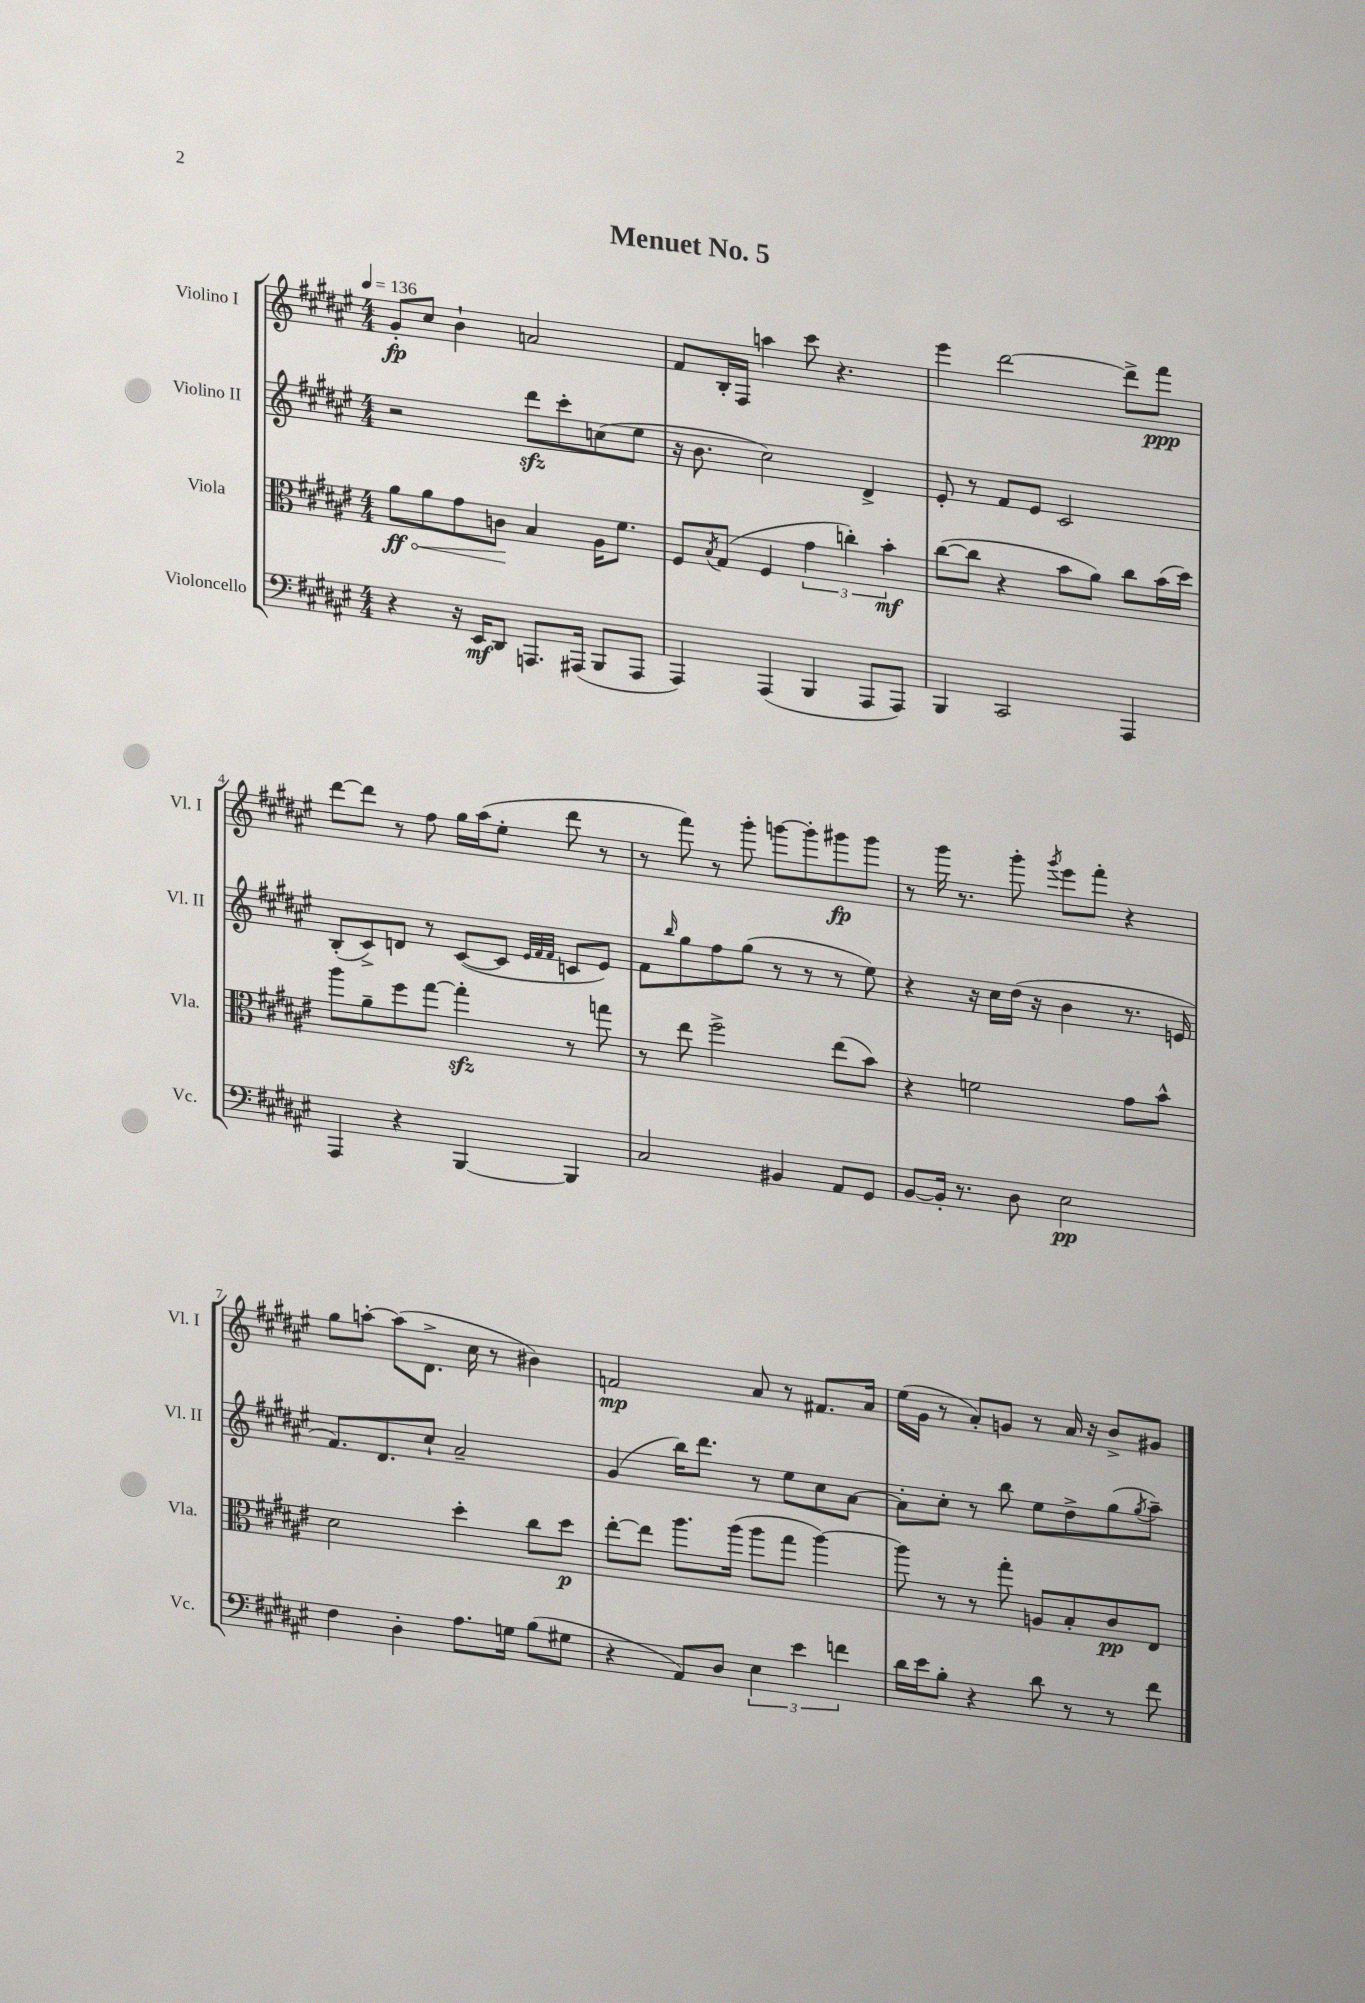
\header { title = "Menuet No. 5" }
<<
\new StaffGroup <<
\new Staff = "s0" \with { instrumentName = "Violino I" shortInstrumentName = "Vl. I" } {
    \clef treble \key fis \major \numericTimeSignature \time 4/4 \tempo 4 = 136
    gis'8-.\fp cis''8 b'4-! a'2 |
    fis'8 b16-. fis16 a''4 cis'''8 r4. |
    eis'''4 dis'''2~ dis'''8-> fis'''8\ppp |
    dis'''8~ dis'''8 r8 fis''8 gis''16 ais''16( eis''8-. dis'''8 r8 |
    r8 fis'''8) r8 gis'''8-. g'''8~ g'''8-. gis'''8\fp gis'''8 |
    r8 gis'''16 r8. gis'''8-. \acciaccatura { gis'''8 } eis'''8 fis'''8-. r4 |
    gis''8 a''8~-. a''8( dis'8.-> cis''16 r8 bis'4) |
    f'2\mp ais'8 r8 fis'8. ais'16 |
    eis''16( gis'16 r8 ais'8-.) g'8 r8 ais'16 r16 b'8-> gis'8 \bar "|." |
}
\new Staff = "s1" \with { instrumentName = "Violino II" shortInstrumentName = "Vl. II" } {
    \clef treble \key fis \major \numericTimeSignature \time 4/4
    r2 dis'''8\sfz cis'''8-. c''8( eis''8 |
    r16 b'8. cis''2) dis'4-> |
    eis'8-. r8 fis'8 eis'8 cis'2 |
    b8-.( cis'8->) d'8 r8 cis'8~( cis'8 \grace { eis'32 fis'32 fis'32 } c'8 eis'8) |
    fis'8 \grace { b''16 } gis''8 fis''8 gis''8( r8 r8 r8 eis''8) |
    r4 r16 cis''16 dis''16( r16 b'4 r8. e'16 |
    fis'8.) dis'8. cis''8-! ais'2-- |
    gis'4( b''16) dis'''8. r8 eis''8 cis''8 ais'8~ |
    ais'8-. cis''8-. r8 b''8 eis''8 dis''8-> gis''8( \acciaccatura { gis''8 } ais''8--) \bar "|." |
}
\new Staff = "s2" \with { instrumentName = "Viola" shortInstrumentName = "Vla." } {
    \clef alto \key fis \major \numericTimeSignature \time 4/4
    \once \override Hairpin.circled-tip = ##t ais'8\ff\< ais'8 gis'8 c'8\! b4 ais16 fis'8. |
    fis8 \acciaccatura { b8 } gis8( fis4 \tuplet 3/2 { gis'4 c''4-.) b'4-.\mf } |
    cis''8~( cis''8 r4 b'8 ais'8) cis''8 b'16( dis''16) |
    ais''8 ais'8-- fis''8 gis''8~ gis''4-.\sfz r8 g''8 |
    r8 eis''8 fis''2-> eis''8( b'8) |
    r4 f'2 gis'8 b'8-^ |
    dis'2 dis''4-. cis''8 dis''8\p |
    eis''8~-. eis''8 ais''8. ais''16( ais''8 gis''8 ais''4~) |
    ais''8 r8 r8 gis''8-. a8 b8-. cis'8\pp eis8 \bar "|." |
}
\new Staff = "s3" \with { instrumentName = "Violoncello" shortInstrumentName = "Vc." } {
    \clef bass \key fis \major \numericTimeSignature \time 4/4
    r4 r16 eis,16\mf dis,8 a,,8. ais,,16( b,,8 ais,,8 |
    ais,,4) ais,,4( b,,4 ais,,8 ais,,8) |
    b,,4 cis,2 ais,,4 |
    ais,,4 r4 b,,4~ b,,4 |
    cis2 bis,4 ais,8 gis,8 |
    b,8~ b,16-. r8. dis8 eis2\pp |
    fis4 dis4-. ais8. g16 b8( gis8 |
    r4 ais,8) dis8 \tuplet 3/2 { eis4 eis'4 f'4 } |
    dis'16 eis'16 b8-. r4 dis'8 r8 r8 fis'8 \bar "|." |
}
>>
>>
